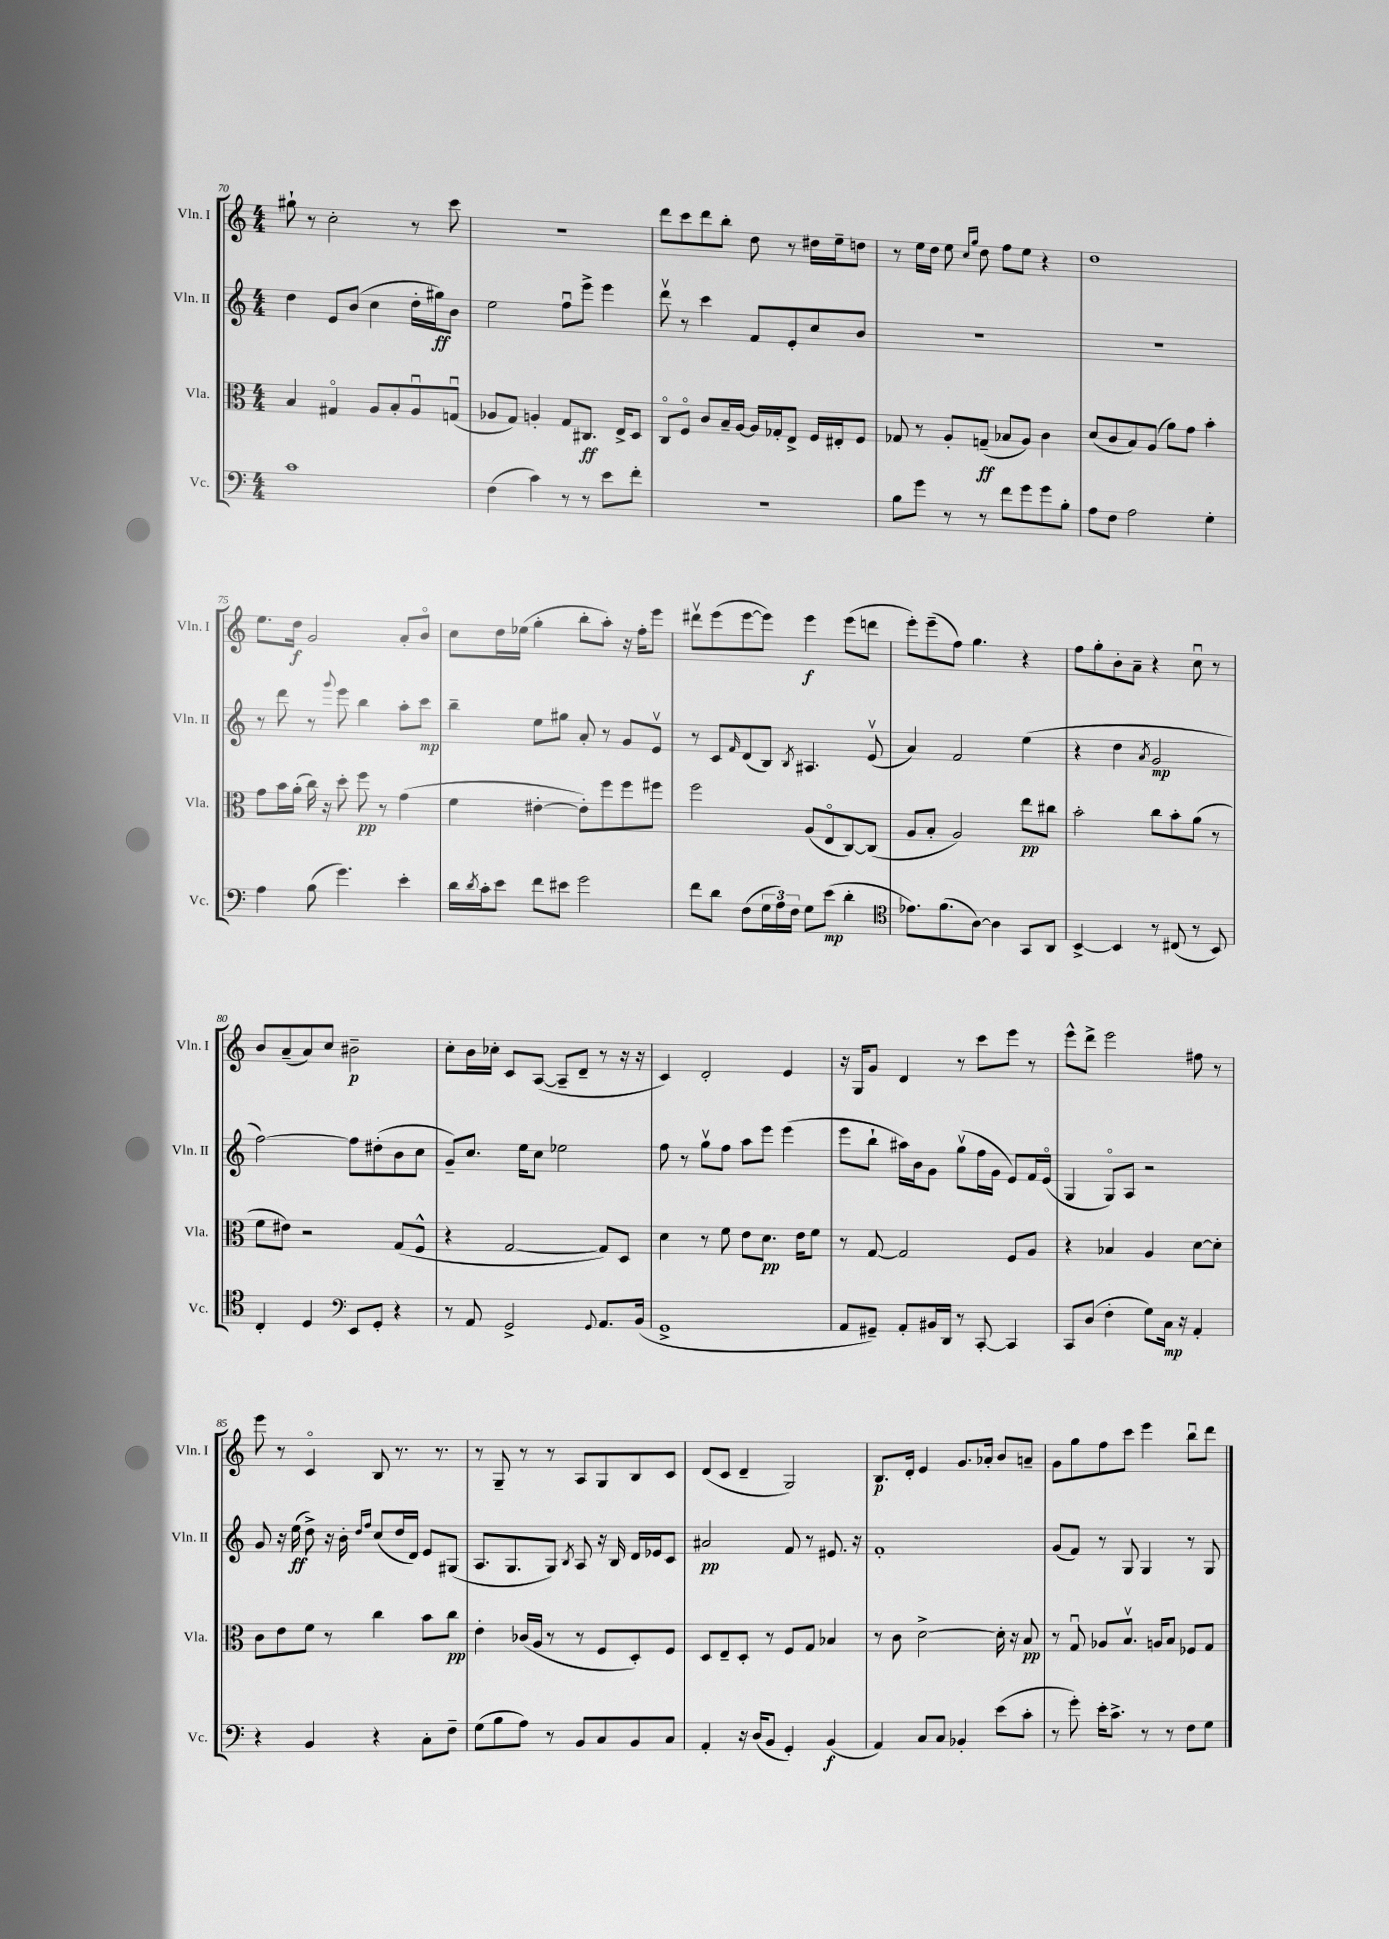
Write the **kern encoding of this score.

**kern	**dynam	**kern	**dynam	**kern	**dynam	**kern	**dynam
*part4	*part4	*part3	*part3	*part2	*part2	*part1	*part1
*staff4	*staff4	*staff3	*staff3	*staff2	*staff2	*staff1	*staff1
*I"Vc.	*	*I"Vla.	*	*I"Vln. II	*	*I"Vln. I	*
*I'Vc.	*	*I'Vla.	*	*I'Vln. II	*	*I'Vln. I	*
*clefF4	*	*clefC3	*	*clefG2	*	*clefG2	*
*k[]	*	*k[]	*	*k[]	*	*k[]	*
*M4/4	*	*M4/4	*	*M4/4	*	*M4/4	*
=70	=70	=70	=70	=70	=70	=70	=70
1c	.	4B/	.	4dd\	.	8gg#X`\	.
.	.	.	.	.	.	8r	.
.	.	4G#X/	.	8e/L	.	2cc'\	.
.	.	.	.	(8b/J	.	.	.
.	.	8A/L	.	4cc\	.	.	.
.	.	8B'/	.	.	.	.	.
.	.	8Au/	.	16dd'\LL	.	8r	.
.	.	.	.	16gg#X\J)	ff	.	.
.	.	(8Gnu/J	.	8b\J	.	8ccc\	.
=71	=71	=71	=71	=71	=71	=71	=71
(4F\	.	8A-X/L	.	2ee\	.	1r	.
.	.	8G/J)	.	.	.	.	.
4c\)	.	4An'/	.	.	.	.	.
8r	.	8G/L	.	8ffu\L	.	.	.
8r	.	8.C#X/J	ff	8eee^\J	.	.	.
8e\L	.	.	.	4eee\	.	.	.
.	.	16E^/KL	.	.	.	.	.
8f'\J	.	8D/J	.	.	.	.	.
=72	=72	=72	=72	=72	=72	=72	=72
1r	.	8C/L	.	8dddv\	.	8ddd\L	.
.	.	8F/J	.	8r	.	8ccc\	.
.	.	8c/L	.	4ccc\	.	8ddd\	.
.	.	16B~/L	.	.	.	8bb'\J	.
.	.	[16A/JJ	.	.	.	.	.
.	.	16A/LL]	.	8f/L	.	8dd\	.
.	.	16G-X'/J	.	.	.	.	.
.	.	8E^/J	.	8e'/	.	8r	.
.	.	16F/LL	.	8cc/	.	16dd#X\LL	.
.	.	16E#X'/J	.	.	.	16ee~\J	.
.	.	8F/J	.	8b/J	.	8ddn\J	.
=73	=73	=73	=73	=73	=73	=73	=73
8B\L	.	8G-X/	.	1r	.	8r	.
8g\J	.	8r	.	.	.	16ee\LL	.
.	.	.	.	.	.	16dd\JJ	.
8r	.	8A'/L	.	.	.	8ee\	.
.	.	.	.	.	.	16qqcc/LL	.
.	.	.	.	.	.	16qqgg/JJ	.
8r	.	(8Gn~/J	ff	.	.	8dd\	.
8f\L	.	8B-X/L	.	.	.	8ff\L	.
8g\	.	8A/J)	.	.	.	8ee\J	.
8g\	.	4c\	.	.	.	4r	.
8B'\J	.	.	.	.	.	.	.
=74	=74	=74	=74	=74	=74	=74	=74
8A\L	.	(8d/L	.	1r	.	1dd	.
8F\J	.	8c/	.	.	.	.	.
2A\	.	8B/)	.	.	.	.	.
.	.	(8A/J	.	.	.	.	.
.	.	8a\L)	.	.	.	.	.
.	.	8g\J	.	.	.	.	.
4G'\	.	4b'\	.	.	.	.	.
!!LO:LB:g=z
=75	=75	=75	=75	=75	=75	=75	=75
4A\	.	8g\L	.	8r	.	8.ee\L	.
.	.	16b\L	.	8ddd\	.	.	.
.	.	(16a'\JJ	.	.	.	16dd\Jk	f
(8B\	.	16cc\)	.	8r	.	2g/	.
.	.	16r	.	.	.	.	.
.	.	.	.	8qqggg/	.	.	.
4.g\)	.	8dd'\	.	8eee\	.	.	.
.	.	8ff\	pp	4bb\	.	.	.
.	.	8r	.	.	.	.	.
4e'\	.	(4g\	.	8aa'\L	.	8a'/L	.
.	.	.	.	8ccc\J	mp	8b/J	.
=76	=76	=76	=76	=76	=76	=76	=76
16d\LL	.	4f\	.	4bb~\	.	8cc\L	.
8qd/	.	.	.	.	.	.	.
16c'\J	.	.	.	.	.	.	.
8e\J	.	.	.	.	.	16dd\L	.
.	.	.	.	.	.	(16ee-X\JJ	.
8f\L	.	[4e#X'\	.	8ee\L	.	4gg'\	.
8e#X\J	.	.	.	8gg#X\J	.	.	.
2g\	.	8e#'\L])	.	8a'/	.	8bb'\L	.
.	.	8ff\	.	8r	.	8aa'\J)	.
.	.	8ff\	.	8g/L	.	16r	.
.	.	.	.	.	.	16ff'\KL	.
.	.	8ff#X\J	.	8ev/J	.	8eee\J	.
=77	=77	=77	=77	=77	=77	=77	=77
8f\L	.	2ff\	.	8r	.	8ddd#Xv\L	.
8d\J	.	.	.	8c/L	.	(8eee\	.
.	.	.	.	16qqf/	.	.	.
(8F\L	.	.	.	(8d/	.	[8eee\	.
24G\L	.	.	.	8B/J)	.	8eee\J])	.
24A\)	.	.	.	.	.	.	.
24F\JJ	.	.	.	.	.	.	.
.	.	.	.	8qB/	.	.	.
8G\L	.	(8A/L	.	4.A#X/	.	4eee\	f
(8e\J	mp	8E/	.	.	.	.	.
4d'\	.	[8C/)	.	.	.	(8eee\L	.
.	.	(8C/J]	.	(8ev/	.	8dddn\J	.
=78	=78	=78	=78	=78	=78	=78	=78
*clefC4	*	*	*	*	*	*	*
8.e-X\L)	.	8A/L	.	4a/)	.	8eee'\L)	.
.	.	8B'/J	.	.	.	(8eee~\	.
(8.f\	.	.	.	.	.	.	.
.	.	2A/)	.	2f/	.	8ff\J)	.
[8A\J)	.	.	.	.	.	4.gg\	.
4A\]	.	.	.	.	.	.	.
8GG/L	.	8ee\L	pp	(4ee\	.	4r	.
8AA/J	.	8cc#X\J	.	.	.	.	.
=79	=79	=79	=79	=79	=79	=79	=79
[4BB^/	.	2b'\	.	4r	.	8ff\L	.
.	.	.	.	.	.	8gg'\	.
4BB/]	.	.	.	4dd\	.	8b'\	.
.	.	.	.	.	.	8a~\J	.
.	.	.	.	8qa/	.	.	.
8r	.	8cc\L	.	2g/	mp	4r	.
(8C#X/	.	8b'\	.	.	.	.	.
8r	.	(8a\J	.	.	.	8ccu\	.
8BB/)	.	8r	.	.	.	8r	.
!!LO:LB:g=z
=80	=80	=80	=80	=80	=80	=80	=80
4C'/	.	8f\L	.	[2ff\)	.	8b/L	.
.	.	8e#X\J)	.	.	.	(8a~/	.
4D/	.	2r	.	.	.	8a/)	.
.	.	.	.	.	.	8cc/J	.
*clefF4	*	*	*	*	*	*	*
8EE/L	.	.	.	8ff\L]	.	2b#X~\	p
8GG'/J	.	.	.	(8dd#X'\	.	.	.
4r	.	(8G/L	.	8b\	.	.	.
.	.	8F^^/J	.	8cc\J	.	.	.
=81	=81	=81	=81	=81	=81	=81	=81
8r	.	4r	.	8g~/L)	.	8cc'\L	.
8AA/	.	.	.	8.cc/J	.	16b\L	.
.	.	.	.	.	.	16cc-X'\JJ	.
2GG^/	.	[2G/	.	.	.	8c/L	.
.	.	.	.	16ee\KL	.	.	.
.	.	.	.	8cc\J	.	([8A/J	.
.	.	.	.	2ee-X\	.	8A~/L]	.
.	.	.	.	.	.	8d~/J	.
8qqGG/	.	.	.	.	.	.	.
8.AA/L	.	8G/L])	.	.	.	8r	.
.	.	8D/J	.	.	.	16r	.
(16BB/Jk	.	.	.	.	.	16r	.
=82	=82	=82	=82	=82	=82	=82	=82
1GG^	.	4d\	.	8ff\	.	4c/)	.
.	.	.	.	8r	.	.	.
.	.	8r	.	8ggv\L	.	2d'/	.
.	.	8f\	.	8ff\J	.	.	.
.	.	8e\L	.	8aa\L	.	.	.
.	.	8.d\J	pp	8eee\J	.	.	.
.	.	.	.	(4eee\	.	4e/	.
.	.	16e\KL	.	.	.	.	.
.	.	8f\J	.	.	.	.	.
=83	=83	=83	=83	=83	=83	=83	=83
8AA/L	.	8r	.	8eee\L	.	16r	.
.	.	.	.	.	.	16G/KL	.
8GG#X~/J)	.	[8G/	.	8bb`\J	.	8g/J	.
8AA'/L	.	2G/]	.	16aa#X\LL)	.	4d/	.
.	.	.	.	16b\J	.	.	.
16BB#X/L	.	.	.	8g\J	.	.	.
16DD/JJ	.	.	.	.	.	.	.
8r	.	.	.	(8ggv\L	.	8r	.
[8CC'/	.	.	.	16ff\L	.	8ccc\L	.
.	.	.	.	16g\JJ	.	.	.
4CC/]	.	8F/L	.	8e/L)	.	8eee\J	.
.	.	8A/J	.	16f/L	.	8r	.
.	.	.	.	(16e/JJ	.	.	.
=84	=84	=84	=84	=84	=84	=84	=84
8CC/L	.	4r	.	4G/	.	8eee^^\L	.
(8D/J	.	.	.	.	.	8ddd^\J	.
4F'\	.	4B-X/	.	8G/L)	.	2eee\	.
.	.	.	.	8A/J	.	.	.
8G\L)	.	4A/	.	2r	.	.	.
16C\Jk	mp	.	.	.	.	.	.
16r	.	.	.	.	.	.	.
4AA'/	.	[8d\L	.	.	.	8ff#X\	.
.	.	8d'\J]	.	.	.	8r	.
!!LO:LB:g=z
=85	=85	=85	=85	=85	=85	=85	=85
4r	.	8c\L	.	8g/	.	8eee\	.
.	.	8e\	.	16r	.	8r	.
.	.	.	.	(16ee\	ff	.	.
4BB/	.	8f\J	.	8dd^\)	.	4c/	.
.	.	8r	.	16r	.	.	.
.	.	.	.	16b'\	.	.	.
.	.	.	.	16qqdd/LL	.	.	.
.	.	.	.	16qqff/JJ	.	.	.
4r	.	4cc\	.	(8cc/L	.	8B/	.
.	.	.	.	16dd/L	.	8.r	.
.	.	.	.	16d/JJ)	.	.	.
8C'\L	.	8b\L	.	8e/L	.	.	.
.	.	.	.	.	.	8.r	.
8F~\J	.	8cc\J	pp	(8G#X/J	.	.	.
=86	=86	=86	=86	=86	=86	=86	=86
(8G\L	.	4e'\	.	8.A/L	.	8r	.
8B\	.	.	.	.	.	8G~/	.
.	.	.	.	8.G/	.	.	.
8A\J)	.	(16c-X/LL	.	.	.	8r	.
.	.	16A/JJ	.	.	.	.	.
8r	.	8r	.	8G/J)	.	8r	.
.	.	.	.	8qB/	.	.	.
8BB/L	.	8r	.	8A/	.	8A/L	.
8C/	.	8F/L	.	16r	.	8G/	.
.	.	.	.	16B/	.	.	.
8BB/	.	8D'/)	.	16d/LL	.	8B/	.
.	.	.	.	16e-X/J	.	.	.
8C/J	.	8F/J	.	8c/J	.	8c/J	.
=87	=87	=87	=87	=87	=87	=87	=87
4AA'/	.	8D/L	.	2a#X/	pp	(8d/L	.
.	.	8E~/	.	.	.	8c/J	.
16r	.	8D'/J	.	.	.	4d~/	.
(16D/KL	.	.	.	.	.	.	.
8BB/J	.	8r	.	.	.	.	.
4GG'/)	.	8F/L	.	8f/	.	2G/)	.
.	.	8G/J	.	8r	.	.	.
(4BB/	f	4B-X/	.	8.e#X/	.	.	.
.	.	.	.	16r	.	.	.
=88	=88	=88	=88	=88	=88	=88	=88
4AA/)	.	8r	.	1f'	.	8.B/L	p
.	.	8c\	.	.	.	.	.
.	.	.	.	.	.	16d'/Jk	.
8C/L	.	[2d^\	.	.	.	4e/	.
8C/J	.	.	.	.	.	.	.
4BB-X'/	.	.	.	.	.	8.g/L	.
.	.	.	.	.	.	16a-X'/Jk	.
(8e\L	.	16d'\]	.	.	.	8b/L	.
.	.	16r	.	.	.	.	.
8c'\J	.	8B/	pp	.	.	8an~/J	.
=89	=89	=89	=89	=89	=89	=89	=89
8r	.	8r	.	(8g/L	.	8g\L	.
8g'\)	.	8Gu/	.	8f/J)	.	8gg\	.
16e'\KL	.	8A-X/L	.	8r	.	8ff\	.
8.c^\J	.	.	.	.	.	.	.
.	.	8.Bv/J	.	8G/	.	8ccc\J	.
8r	.	.	.	4G/	.	4eee\	.
.	.	16An/KL	.	.	.	.	.
8r	.	8B/J	.	.	.	.	.
8F\L	.	8F-X/L	.	8r	.	8bbu\L	.
8G\J	.	8G/J	.	8G/	.	8ddd\J	.
==	==	==	==	==	==	==	==
*-	*-	*-	*-	*-	*-	*-	*-
